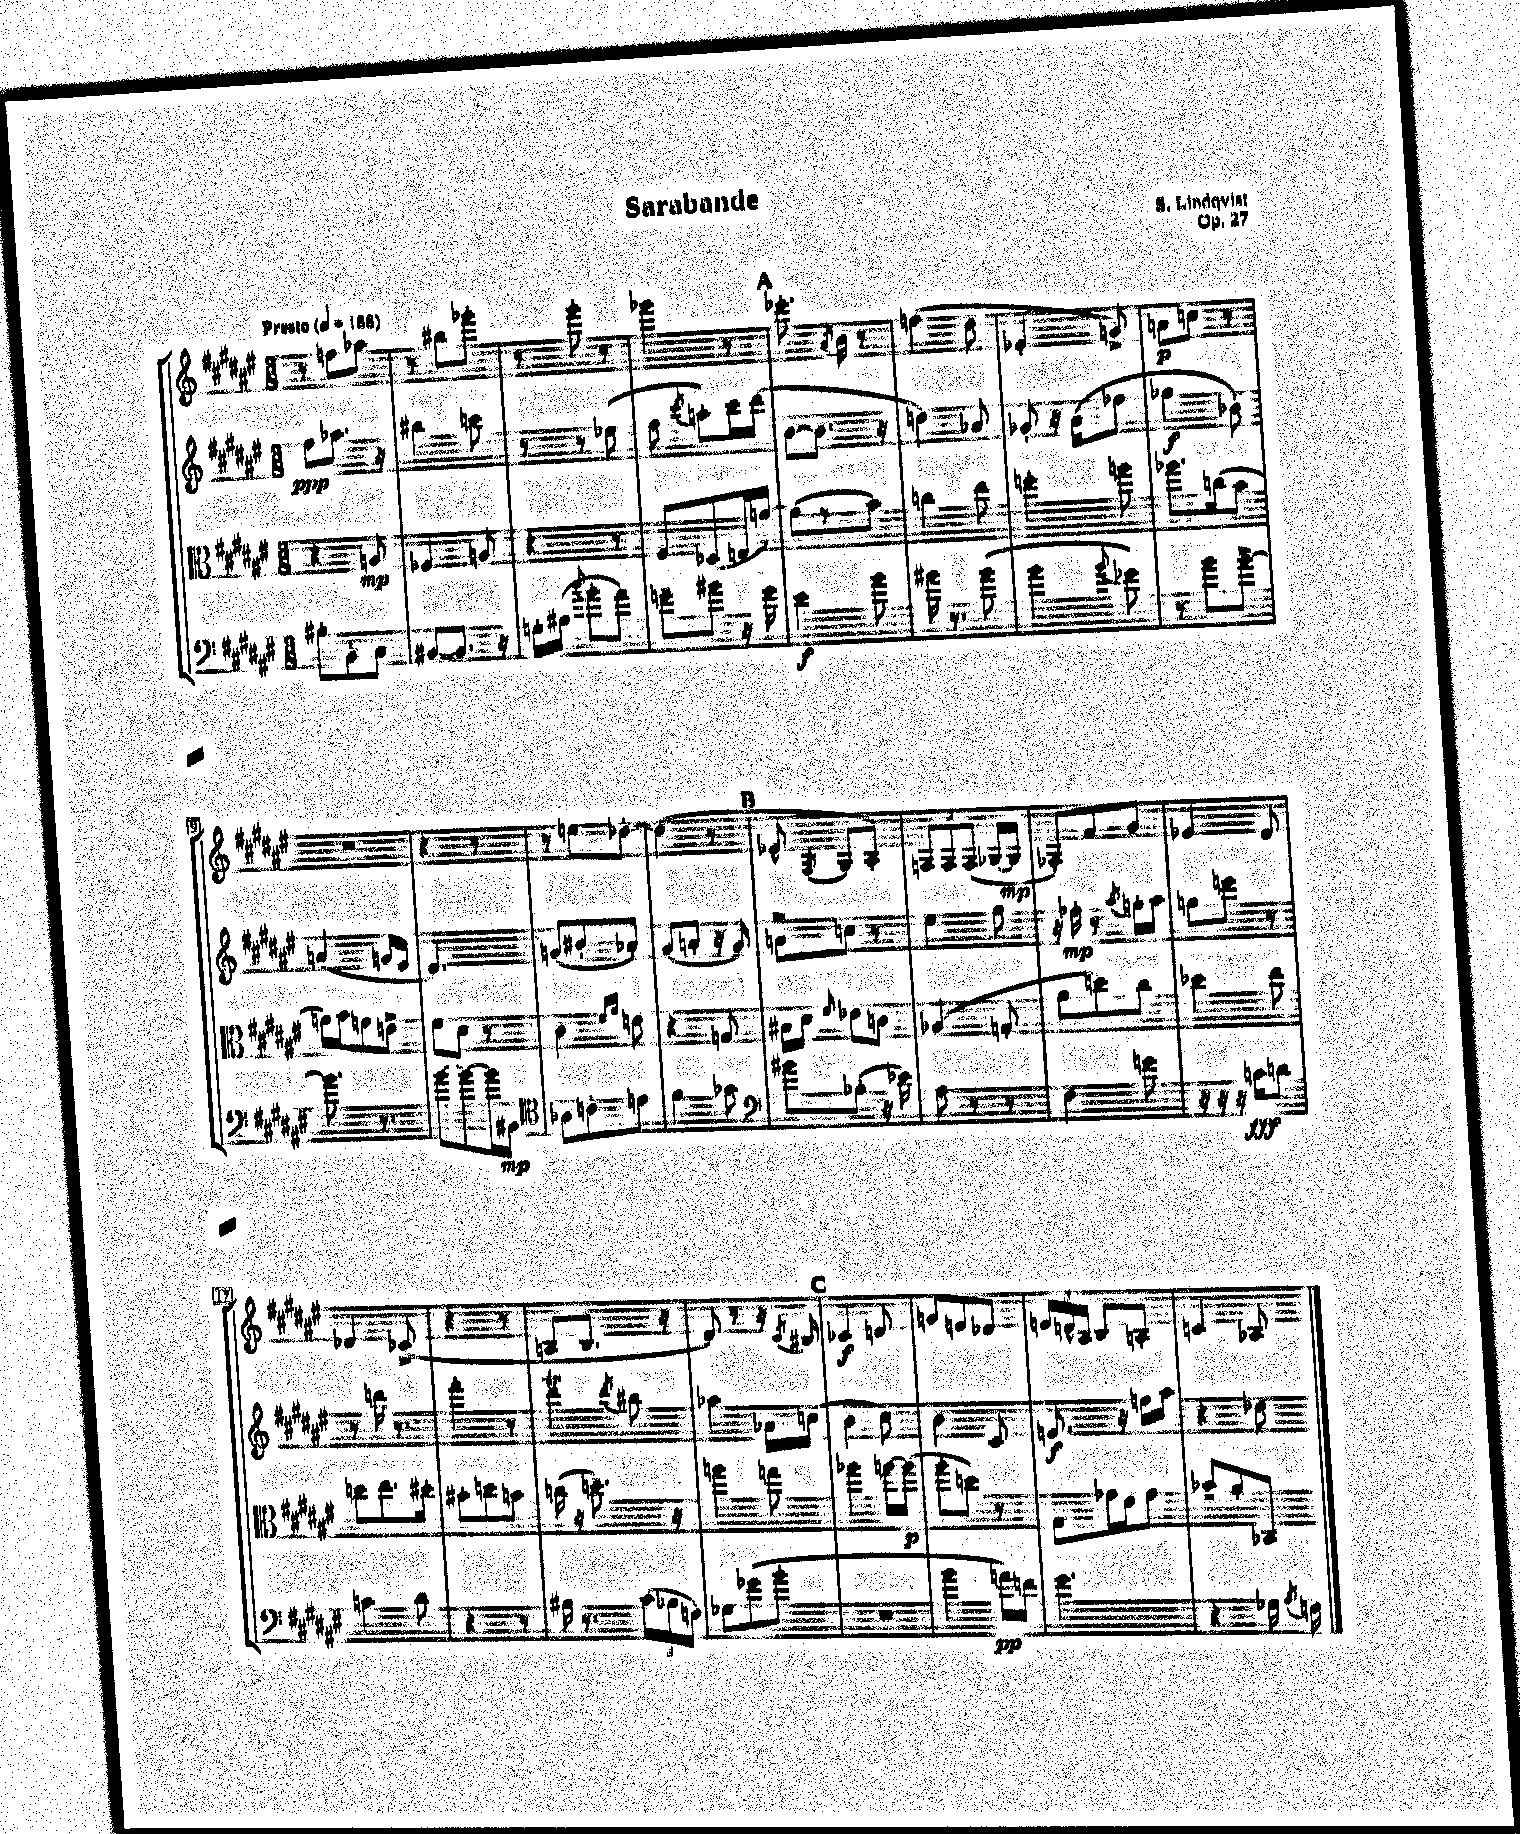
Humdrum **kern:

**kern	**kern	**kern	**kern
*staff4	*staff3	*staff2	*staff1
*clefF4	*clefC3	*clefG2	*clefG2
*k[f#c#g#d#a#e#]	*k[f#c#g#d#a#e#]	*k[f#c#g#d#a#e#]	*k[f#c#g#d#a#e#]
*M3/8	*M3/8	*M3/8	*M3/8
*MM188	*MM188	*MM188	*MM188
8B#'	4r	8ff#	8r
8BB'	.	8.aa-	8ff
8C#	8A	.	8aa-
.	.	16r	.
=	=	=	=
[8BB#	4F-	4bb#	8r
8.BB#]	.	.	8bb#
.	8A	8ccc	8ggg-'
16r	.	.	.
=	=	=	=
16G'	4r	8r	8r
(16B#	.	.	.
8qqdd#	.	.	.
8b'	.	8r	8ggg#'
8a#)	8r	(8ee-	8r
=	=	=	=
8g~	8F#	8ff#	4ggg-
.	.	8qccc#	.
8b#	(8D-	8aa')	.
16r	16E	16ccc#	8r
16g	[16a)	(16ddd#	.
=	=	=	=
4e#	(8a]	[8b	8.eee-'
.	8r	8.b]	.
.	.	.	8qa#
.	.	.	16b
8b	8b)	.	8r
.	.	16r	.
=	=	=	=
16b#	4cc	4dd)	(4ff
8.r	.	.	.
(8b#	8ee#	8a-	8dd#
=	=	=	=
4b	4ff'	8g-'	4e-'
.	.	16r	.
.	.	(16a#	.
8qqb	.	.	.
8g-)	8aa	8ff-	8g^)
=	=	=	=
8r	8.aa-	4gg-	8a
8b	.	.	8cc
.	(16cc	.	.
[8b^	8b	8b-')	8r
=	=	=	=
8.b]	16a)	(4a	4.r
.	16b	.	.
.	8g	.	.
8.r	.	.	.
.	8e^	16g	.
.	.	16e#	.
=	=	=	=
[8b	8f#	4.d#)	4r
8b_	8d#	.	.
16b]	8r	.	8r
16BB#	.	.	.
=	=	=	=
*clefC4	*	*	*
8A-	4c#	(8g	8r
8c'	.	8b#'	8ee
.	16qqf#	.	.
.	16qqa#	.	.
8e	8e	8a-')	[8dd-'
=	=	=	=
4f#	4r	(8g#	(4dd-]
.	.	8a'	.
8g-	8G	16r	8r
.	.	16g#)	.
=	=	=	=
*clefF4	*	*	*
8b#	16B#	8a^	8e-^^
.	16d#	.	.
.	16qqf#	.	8qF#
(8B-'	8e-	8cc	8G#
16r	8c	8r	8A#')
16e-)	.	.	.
=	=	=	=
8A#	(4A-	4ee#	12F
.	.	.	12F
8r	.	.	.
.	.	.	(12F
8r	8G'	8gg#	[16G-
.	.	.	16G-]
=	=	=	=
4F#	8a#	16r	8F-')
.	.	16ff-'	.
.	8dd)	8r	8f#
.	.	8qaa#	.
8g	8cc#	16gg'	8g#
.	.	16aa#	.
=	=	=	=
16r	4dd-	8gg	4e-
16r	.	.	.
16r	.	8eee	.
16c	.	.	.
8d	8ee#	8r	8d#
=	=	=	=
4c	8dd	8r	4d-
.	8.ee#	16ddd	.
.	.	8.r	.
8d#	.	.	(8c-^
.	16dd#'	.	.
=	=	=	=
4r	8b#'	4fff#'	4r
.	8dd	.	.
8r	8b	8r	8r
=	=	=	=
16B#	(16cc	4ddd#	8A
8.r	16r	.	.
.	8.dd~)	.	8.B
.	.	8qddd#	.
(24c#	.	8bb#	.
24B-	.	.	.
.	16r	.	16r
24F)	.	.	.
=	=	=	=
8G-	4aa	4aa-	8d#)
(8g-	.	.	8r
8b'	8gg	16a-	16r
.	.	.	8qc#
.	.	(16cc	16B#
=	=	=	=
4.r	4aa-	4b	4c-
.	[16aa	8cc#)	8d
.	(16aa]	.	.
=	=	=	=
4b	8aa#'	4b	8g
.	8dd)	.	8e
16a)	8r	8c#	8d-
16f	.	.	.
=	=	=	=
4.g#	8G#	8.e	24e
.	.	.	24d^^
.	.	.	24A#
.	16g-	.	8B
.	16e#	16r	.
.	8g-	16ff	8A'
.	.	16aa#	.
=	=	=	=
4r	8b-~	4r	4c
.	8a#'	.	.
16G-	8BB-	8dd-	8A-
8qA#	.	.	.
16F	.	.	.
==	==	==	==
*-	*-	*-	*-
